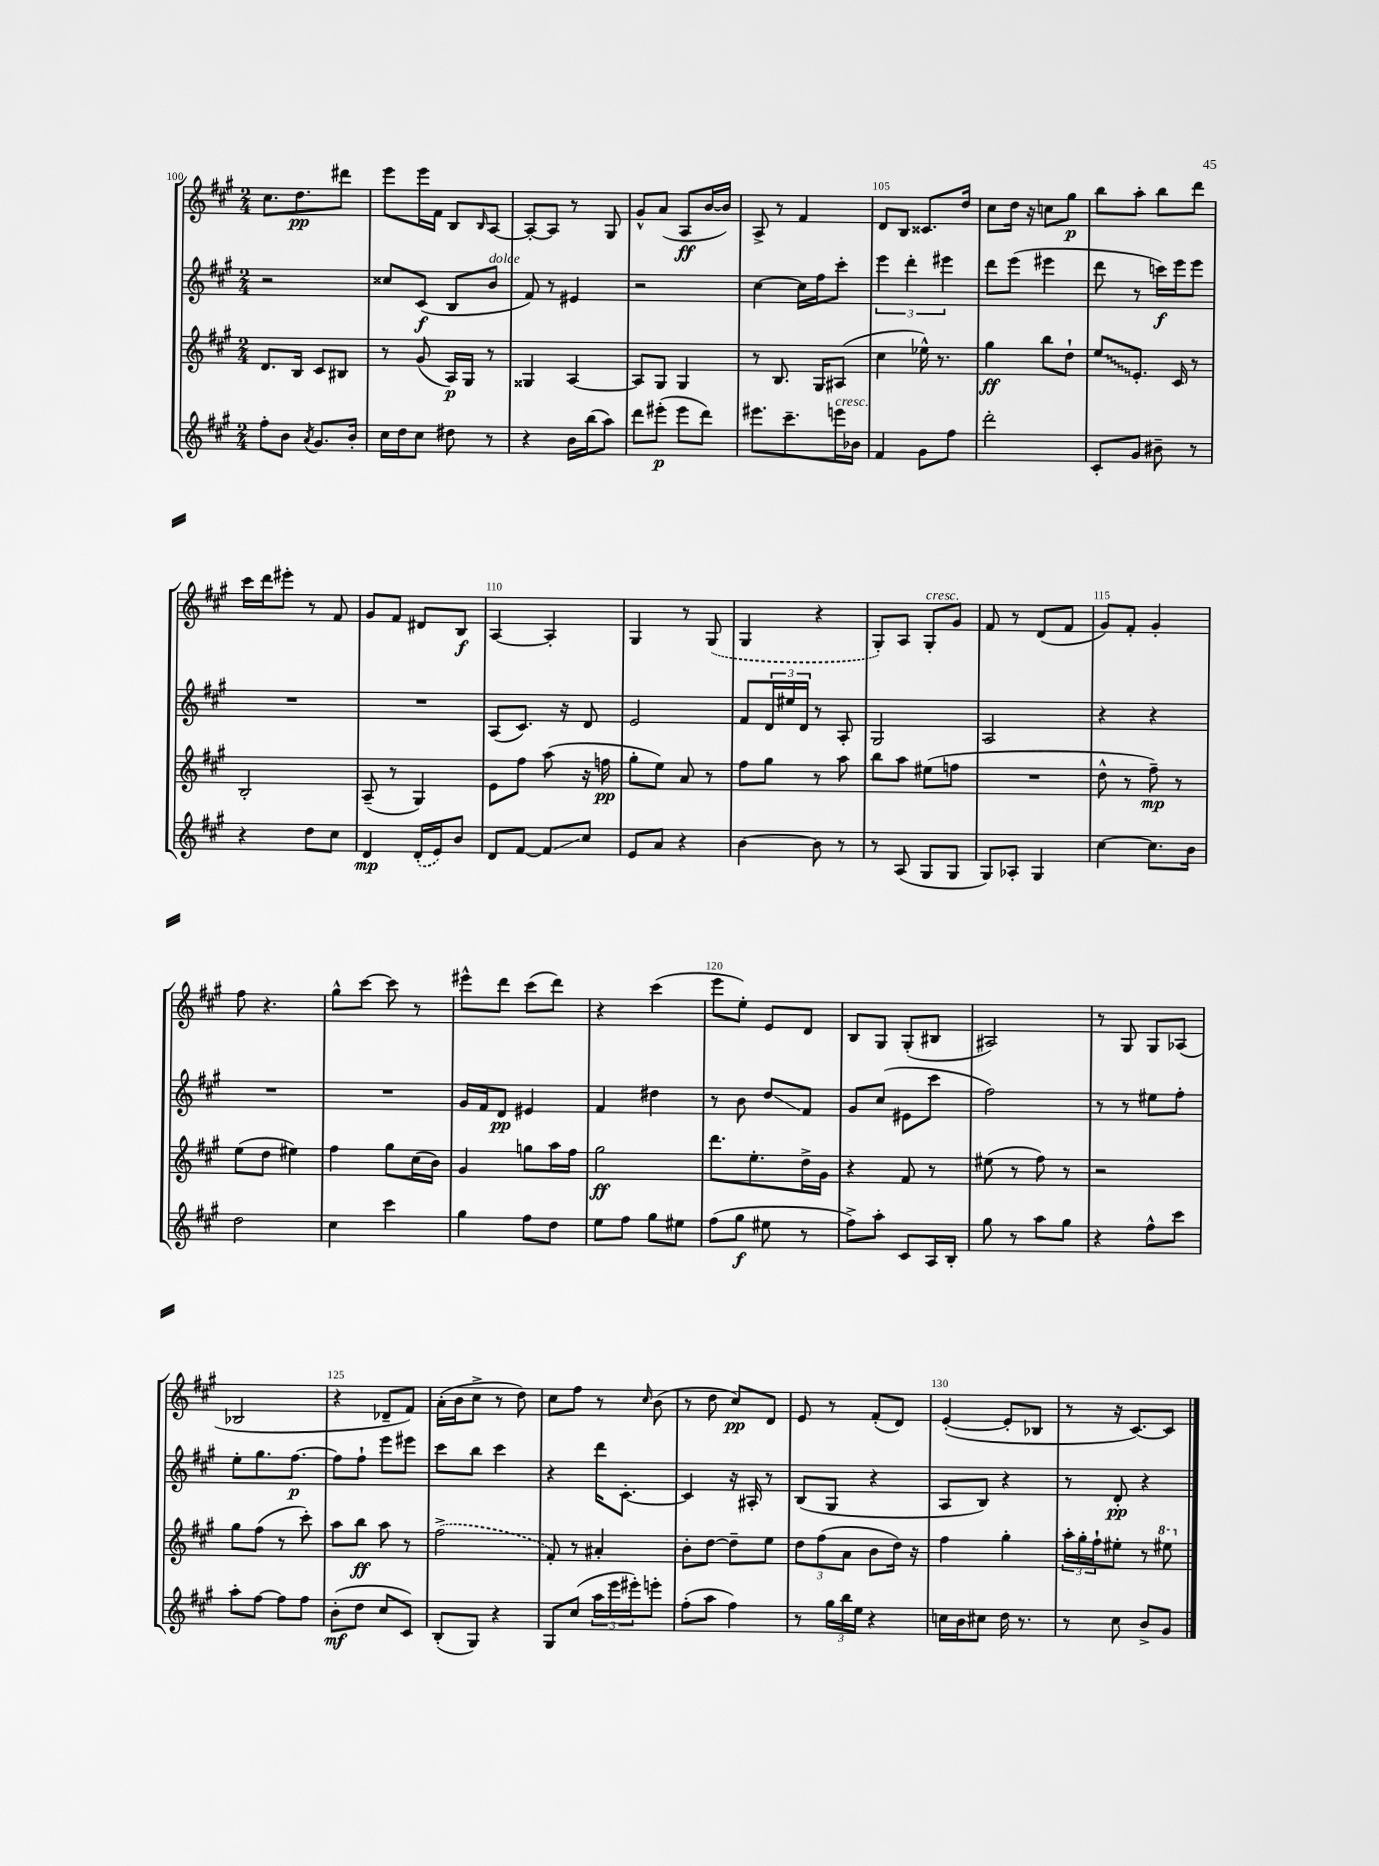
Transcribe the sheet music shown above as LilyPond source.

<<
\new StaffGroup <<
\new Staff = "s0" {
    \clef treble \key a \major \numericTimeSignature \time 2/4
    cis''8. d''8.\pp dis'''8 |
    e'''8 e'''16 fis'16 b8 \grace { b16 } a8~ |
    a8~-. a8 r8 gis8 |
    gis'8-^ a'8( a8\ff b'16~ b'16) |
    a8-> r8 fis'4 |
    d'8 b8 cisis'8. d''16 |
    cis''8 d''16 r16 c''8 gis''8\p |
    b''8 a''8-. b''8 d'''8 |
    cis'''16 d'''16 eis'''8-. r8 fis'8 |
    gis'8 fis'8 dis'8 b8\f |
    a4~ a4-. |
    gis4 r8 \once \slurDashed gis8( |
    gis4 r4 |
    gis8-.) a8 gis8-.^\markup { \italic "cresc." } gis'8 |
    fis'8 r8 d'8( fis'8 |
    gis'8) fis'8-. gis'4-. |
    fis''8 r4. |
    gis''8-^ cis'''8~ cis'''8 r8 |
    eis'''8-^ d'''8 cis'''8( d'''8) |
    r4 cis'''4( |
    e'''8 e''8-.) e'8 d'8 |
    b8 gis8 gis8-.( bis8 |
    ais2) |
    r8 gis8 gis8 aes8( |
    bes2 |
    r4 des'8-- fis'8) |
    a'16-.( b'16 cis''8-> r8 d''8) |
    cis''8 fis''8 r8 \grace { cis''16 } b'8( |
    r8 d''8 cis''8\pp) d'8 |
    e'8 r8 fis'8-.( d'8) |
    e'4~-.( e'8-. bes8 |
    r8 r16 cis'8.~) cis'8 \bar "|." |
}
\new Staff = "s1" {
    \clef treble \key a \major \numericTimeSignature \time 2/4
    r2 |
    cisis''8 cis'8\f( b8 b'8^\markup { \italic "dolce" } |
    fis'8) r8 eis'4 |
    r2 |
    cis''4~ cis''16 fis''16 cis'''8-. |
    \tuplet 3/2 { e'''4 d'''4-. eis'''4 } |
    d'''8 e'''8( eis'''4 |
    d'''8 r8 c'''16\f) e'''16 e'''8 |
    R2 |
    R2 |
    a8( cis'8.) r16 d'8 |
    e'2 |
    fis'8 \tuplet 3/2 { d'16 eis''16 d'16 } r8 a8-. |
    gis2 |
    a2 |
    r4 r4 |
    R2 |
    R2 |
    gis'16 fis'16 d'8\pp eis'4 |
    fis'4 dis''4 |
    r8 b'8 d''8\glissando fis'8 |
    gis'8 cis''8( eis'8 cis'''8 |
    fis''2) |
    r8 r8 eis''8 fis''8-. |
    e''8-. gis''8. fis''8.~\p |
    fis''8 fis''8-! e'''8 eis'''8 |
    cis'''8 b''8 cis'''4 |
    r4 d'''16 cis'8.~-. |
    cis'4 r16 ais16-. r8 |
    b8( gis8 r4 |
    a8 b8) r4 |
    r8 d'8-.\pp r4 \bar "|." |
}
\new Staff = "s2" {
    \clef treble \key a \major \numericTimeSignature \time 2/4
    d'8. b16 cis'8 bis8 |
    r8 gis'8( a16\p) gis16 r8 |
    gisis4 a4~ |
    a8 gis8 gis4 |
    r8 b8. gis16 ais8( |
    cis''4 ees''16-^) r8. |
    gis''4\ff b''8 d''8-! |
    \once \override Glissando.style = #'zigzag e''8\glissando e'8.-. cis'16 r8 |
    b2-. |
    a8--( r8 gis4) |
    e'8 fis''8 a''8( r16 f''16\pp |
    gis''8-. e''8) a'8 r8 |
    fis''8 gis''8 r8 a''8 |
    b''8 a''8 eis''8( f''8 |
    R2 |
    d''8-^ r8 fis''8--\mp) r8 |
    e''8( d''8 eis''4) |
    fis''4 gis''8 cis''16( b'16) |
    gis'4 g''8 a''16 fis''16 |
    gis''2\ff |
    d'''8. e''8.-. d''16-> gis'16 |
    r4 fis'8 r8 |
    eis''8( r8 fis''8) r8 |
    r2 |
    gis''8 fis''8( r8 cis'''8-.) |
    a''8 b''8\ff a''8 r8 |
    \once \slurDashed fis''2->( |
    fis'8-.) r8 ais'4-. |
    b'8-. d''8~ d''8-- e''8 |
    \tuplet 3/2 { d''8 fis''8( a'8 } b'8 d''16) r16 |
    fis''4 gis''4-. |
    \tuplet 3/2 { a''16-. gis''16-. fis''16-! } eis''8-. r8 \ottava #1 eis'''8 \ottava #0 \bar "|." |
}
\new Staff = "s3" {
    \clef treble \key a \major \numericTimeSignature \time 2/4
    fis''8-. b'8 \acciaccatura { a'8 } gis'8. b'16-. |
    cis''16 d''16 cis''8 dis''8 r8 |
    r4 b'16 b''16( a''8) |
    d'''8 eis'''8-.\p( eis'''8 d'''8) |
    eis'''8. cis'''8.-- e'''16^\markup { \italic "cresc." } bes'16 |
    fis'4 gis'8 fis''8 |
    d'''2-. |
    cis'8-. gis'8 bis'8-- r8 |
    r4 d''8 cis''8 |
    d'4\mp \once \slurDashed d'16-.( e'16) b'8 |
    d'8 fis'8~ fis'8\glissando cis''8 |
    e'8 a'8 r4 |
    b'4~ b'8 r8 |
    r8 a8( gis8 gis8 |
    gis8) aes8-. gis4 |
    cis''4~ cis''8. b'16 |
    d''2 |
    cis''4 cis'''4 |
    gis''4 fis''8 d''8 |
    e''8 fis''8 gis''8 eis''8 |
    fis''8( gis''8\f eis''8 r8 |
    fis''8->) a''8-. cis'8 a16 b16-. |
    gis''8 r8 a''8 gis''8 |
    r4 fis''8-^ cis'''8 |
    a''8-. fis''8~ fis''8 fis''8 |
    b'8-.\mf( d''8 cis''8 cis'8) |
    b8-.( gis8) r4 |
    gis8 cis''8( \tuplet 3/2 { a''16 e'''16 eis'''16-.) } e'''8-. |
    fis''8-.( a''8 fis''4) |
    r8 \tuplet 3/2 { gis''16 b''16 e''16 } r4 |
    c''16 b'16 cis''8 d''16 r8. |
    r8 cis''8 b'8-> gis'8 \bar "|." |
}
>>
>>
\layout { \context { \Score currentBarNumber = #100 \override BarNumber.break-visibility = ##(#f #t #t) barNumberVisibility = #(every-nth-bar-number-visible 5) } }
